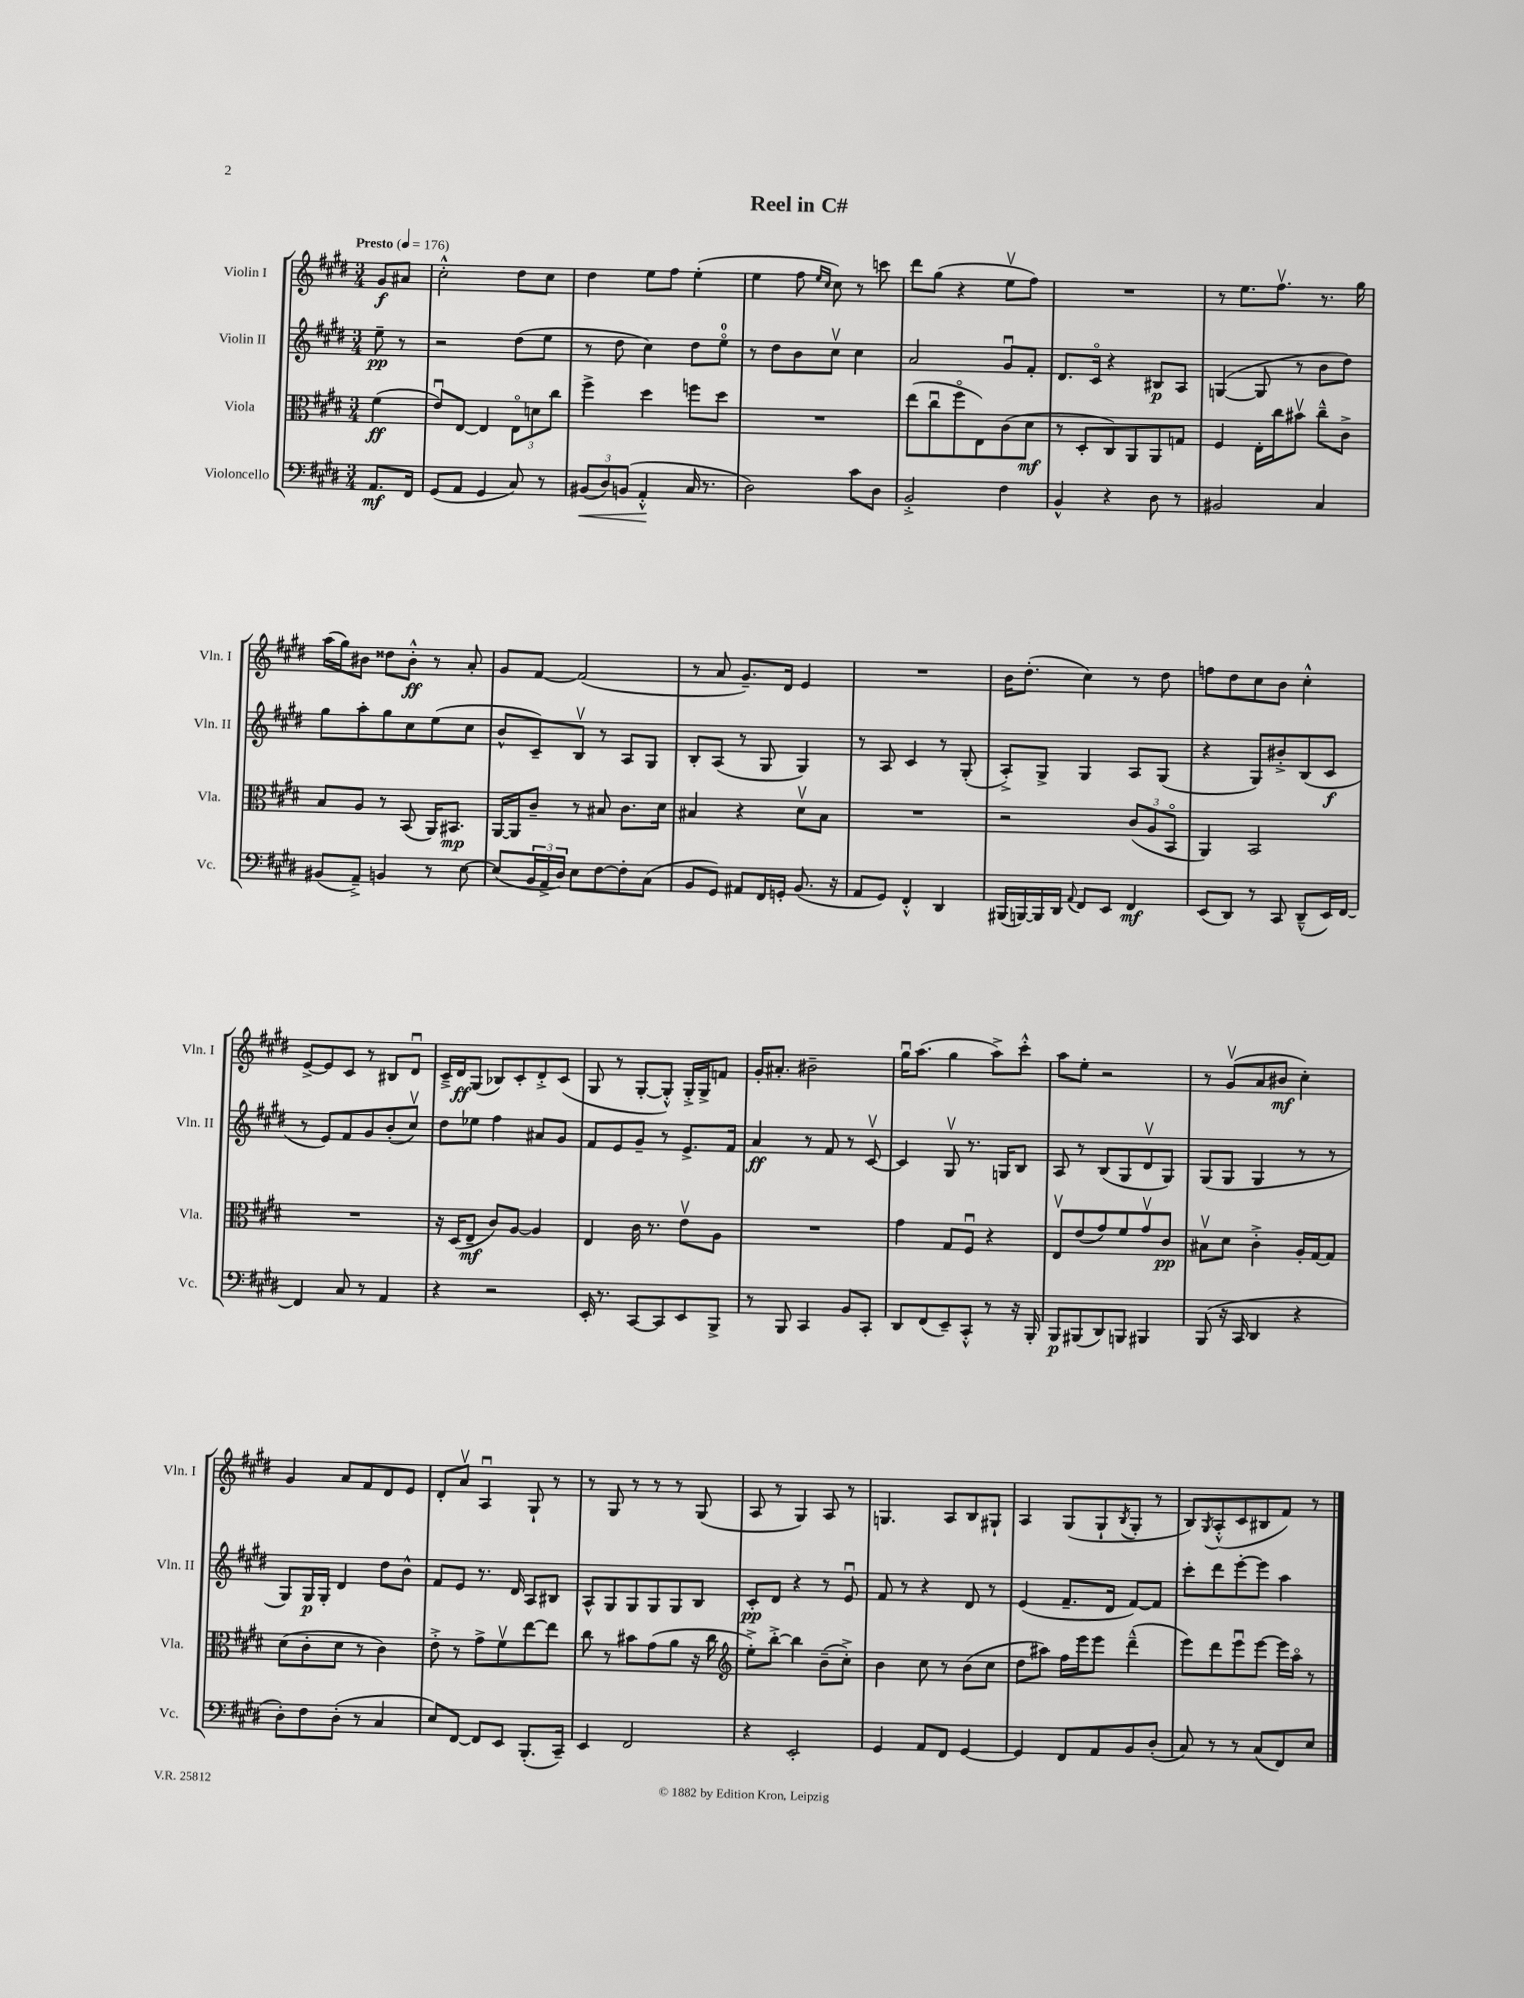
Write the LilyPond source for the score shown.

\header { title = "Reel in C#" }
<<
\new StaffGroup <<
\new Staff = "s0" \with { instrumentName = "Violin I" shortInstrumentName = "Vln. I" } {
    \clef treble \key e \major \numericTimeSignature \time 3/4 \partial 4 \tempo "Presto" 4 = 176
    gis'8\f ais'8 |
    cis''2-.-^ dis''8 cis''8 |
    dis''4 e''8 fis''8 e''4-.( |
    e''4 fis''8 \grace { e''16 cis''16 } cis''8) r8 c'''8 |
    dis'''8 gis''8( r4 e''8\upbow fis''8) |
    R2. |
    r8 e''8. fis''8.\upbow r8. gis''16 |
    a''16( gis''16) bis'8 disis''8 bis'8-.-^\ff r8 a'8-. |
    gis'8 fis'8~ fis'2( |
    r8 a'8 gis'8.--) dis'16 e'4 |
    R2. |
    b'16 dis''8.-.( cis''4) r8 dis''8 |
    f''8 dis''8 cis''8 b'8 cis''4-.-^ |
    e'8~-> e'8 cis'8 r8 bis8 dis'8\downbow |
    cis'16---> dis'16\ff gis8( bes8) cis'8-. dis'8-.-> cis'8( |
    gis8 r8 gis8~-. gis8-.-^) gis16-.-> gis16-> f'8 |
    gis'16-. ais'8.-. bis'2-- |
    gis''16\downbow a''8.( gis''4 a''8->) cis'''8-.-^ |
    a''8 e''8-. r2 |
    r8 gis'8\upbow( a'8 bis'8\mf cis''4-.) |
    gis'4 a'8 fis'8 dis'8 e'8 |
    dis'8-. a'8\upbow a4\downbow gis8-! r8 |
    r8 gis8 r8 r8 r8 gis8( |
    a8 r8 gis4) a8 r8 |
    g4. a8 b8 gis8-! |
    a4 gis8( gis8-! \acciaccatura { b8 } gis8-. r8 |
    b8) \acciaccatura { gis8 } a8-.-^( cis'8 bis8 fis'8) r8 \bar "|." |
}
\new Staff = "s1" \with { instrumentName = "Violin II" shortInstrumentName = "Vln. II" } {
    \clef treble \key e \major \numericTimeSignature \time 3/4 \partial 4
    e''8--\pp r8 |
    r2 dis''8( e''8 |
    r8 dis''8 cis''4) dis''8 e''8-0\flageolet |
    r8 dis''8 b'8 cis''8\upbow cis''4 |
    a'2 gis'8\downbow fis'8-. |
    dis'8. cis'16\flageolet r4 bis8\p a8 |
    g4~( g8 r8 b'8 dis''8) |
    gis''8 a''8-. gis''8 cis''8 e''8( cis''8 |
    b'8-^ cis'8--) b8\upbow r8 a8 gis8 |
    b8-. a8( r8 gis8 gis4) |
    r8 a8 cis'4 r8 gis8-.( |
    a8-.->) gis8-> gis4 a8 gis8( |
    r4 gis8) bis'8-.-> b8( cis'8\f |
    r8 e'8) fis'8 gis'8 b'8-.( cis''8\upbow) |
    dis''8 ees''8 fis''4 ais'8 gis'8 |
    fis'8 e'8 gis'8-- r8 e'8.-> fis'16 |
    a'4\ff r8 fis'8 r8 cis'8~\upbow |
    cis'4 gis8\upbow r8. g16 b8 |
    a8 r8 b8( gis8 dis'8\upbow gis8) |
    gis8( gis8 gis4 r8 r8 |
    gis8) gis16\p gis16-. dis'4 dis''8 b'8-^ |
    fis'8 e'8 r8. dis'16 a8 bis8 |
    a8-^ gis8 gis8 gis8 gis8 b8 |
    cis'8-.\pp dis'8 r4 r8 e'8\downbow |
    fis'8 r8 r4 dis'8 r8 |
    e'4( fis'8.-- dis'16 fis'8~) fis'8 |
    cis'''8-. dis'''8 e'''8~-. e'''8 a''4 \bar "|." |
}
\new Staff = "s2" \with { instrumentName = "Viola" shortInstrumentName = "Vla." } {
    \clef alto \key e \major \numericTimeSignature \time 3/4 \partial 4
    fis'4\ff( |
    e'8\downbow) e8~ e4 \tuplet 3/2 { e8\flageolet d'8 cis''8 } |
    fis''4-> dis''4 f''8 dis''8 |
    R2. |
    e''8( cis''8\downbow fis''8\flageolet e8) cis'8( dis'8\mf |
    r8 dis8-. cis8) a,8 a,8 g8 |
    fis4 e16-. cis''16 bis'8\upbow cis''8---^ cis'8-> |
    b8 a8 r8 b,8( a,16) bis,8.\mp |
    a,16~ a,16 cis'8-- r8 bis8 cis'8. dis'16 |
    bis4 r4 dis'8\upbow bis8 |
    R2. |
    r2 \tuplet 3/2 { cis'8( a8 b,8\flageolet } |
    a,4) b,2 |
    R2. |
    r16 dis16( e8--\mf cis'8) a8~ a4 |
    e4 cis'16 r8. e'8\upbow a8 |
    R2. |
    gis'4 gis8 fis8\downbow r4 |
    e8\upbow e'8( gis'8) fis'8 gis'8\upbow cis'8\pp |
    bis8\upbow dis'8 cis'4-.-> a16-. gis16~ gis8 |
    dis'8( cis'8-. dis'8 r8 cis'4) |
    e'8-.-> r8 gis'8-> fis'8\upbow e''8~ e''8 |
    cis''8 r8 bis'8 gis'8( a'8 r16 cis''16 |
    \clef treble e''8-.->) b''8~-.-> b''4 b'8--( cis''8-.->) |
    b'4 cis''8 r8 b'8( cis''8 |
    dis''8 ais''8) fis''16 e'''16 e'''8 dis'''4---^( |
    e'''8) dis'''8 e'''8\downbow e'''8~ e'''16 a''16\flageolet r8 \bar "|." |
}
\new Staff = "s3" \with { instrumentName = "Violoncello" shortInstrumentName = "Vc." } {
    \clef bass \key e \major \numericTimeSignature \time 3/4 \partial 4
    a,8.\mf fis,16 |
    gis,8( a,8 gis,4 cis8) r8 |
    \tuplet 3/2 { bis,8\<( dis8) b,8( } a,4-.-^\! cis16 r8. |
    dis2) cis'8 dis8 |
    b,2-.-> fis4 |
    b,4-^ r4 dis8 r8 |
    bis,2 cis4 |
    bis,8( a,8--->) b,4 r8 e8~ |
    e8( \tuplet 3/2 { b,16 a,16-> dis16) } e8 fis8~ fis8-. cis8( |
    b,8 gis,8) ais,8 fis,16 g,16-. b,8.( r16 |
    a,8 gis,8) fis,4-.-^ dis,4 |
    bis,,16( b,,16~) b,,16 dis,16 \appoggiatura { a,8 } fis,8 e,8 fis,4\mf |
    e,8( dis,8) r8 cis,8 dis,8---^( e,16) fis,16~ |
    fis,4 cis8 r8 a,4 |
    r4 r2 |
    e,16-. r8. cis,8~ cis,8 e,8 b,,8-> |
    r8 b,,8 cis,4 b,8 cis,8-. |
    dis,8 fis,8( e,8--) cis,8-.-^ r8 r16 b,,16-. |
    b,,8\p bis,,8( dis,8) b,,8 bis,,4 |
    b,,8( r16 cis,16 dis,4 r4 |
    dis8-.) fis8 dis8-.( r8 cis4 |
    e8) fis,8~ fis,8 e,8 b,,8.-.( cis,16--) |
    e,4 fis,2 |
    r4 e,2-. |
    gis,4 a,8 fis,8 gis,4~ |
    gis,4 fis,8 a,8 b,8 dis8-.( |
    cis8) r8 r8 cis8( fis,8) e8 \bar "|." |
}
>>
>>
\layout { \context { \Score \remove "Bar_number_engraver" } }
